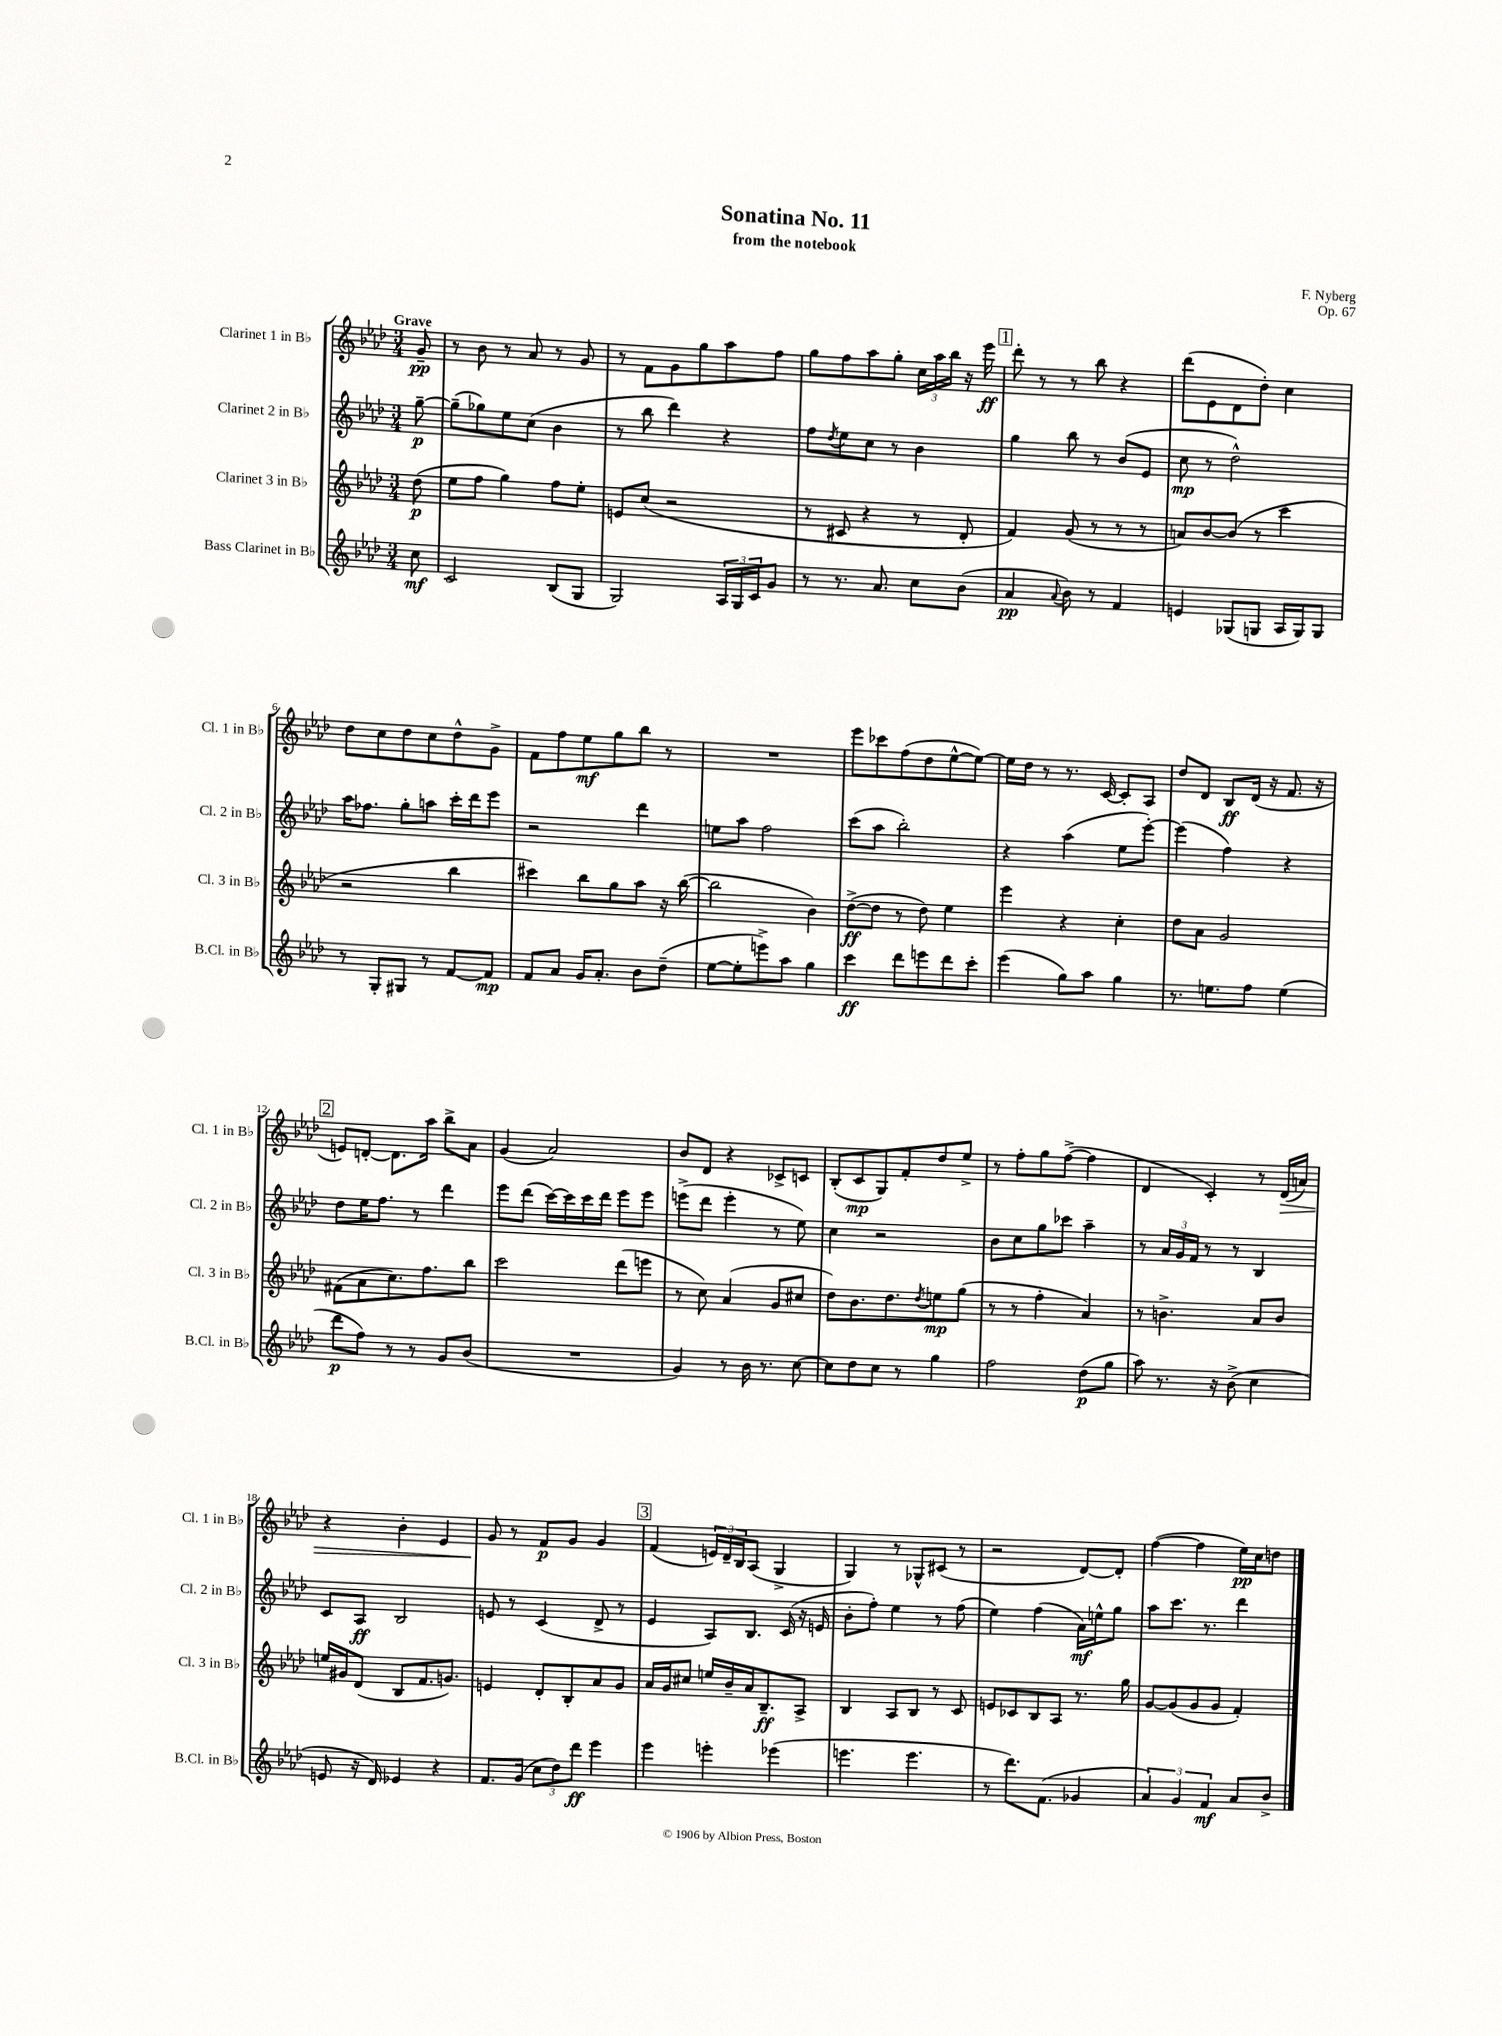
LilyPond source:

\header { title = "Sonatina No. 11" composer = "F. Nyberg" subtitle = "from the notebook" opus = "Op. 67" }
<<
\new StaffGroup <<
\new Staff = "s0" \with { instrumentName = "Clarinet 1 in Bb" shortInstrumentName = "Cl. 1 in Bb" } {
    \clef treble \key aes \major \numericTimeSignature \time 3/4 \partial 8 \tempo "Grave"
    g'8--\pp |
    r8 bes'8 r8 aes'8 r8 g'8 |
    r8 f'8 g'8 g''8 aes''8 f''8 |
    g''8 f''8 aes''8 g''8-. \tuplet 3/2 { c''16 aes''16 bes''16 } r16 ees'''16\ff |
    \mark \markup { \box "1" } des'''8-. r8 r8 bes''8 r4 |
    des'''8( ees'8 des'8 des''8-.) c''4 |
    des''8 c''8 des''8 c''8 des''8-^ g'8-> |
    f'8 f''8 ees''8\mf g''8 bes''8 r8 |
    R2. |
    ees'''8 ces'''8 f''8( des''8 ees''8~-^ ees''8~) |
    ees''16 des''16 r8 r8. c'16~ c'8-. aes8 |
    des''8 des'8 bes8\ff des'16( r16 f'8. r16 |
    \mark \markup { \box "2" } e'8) d'8~-. d'8. aes''16 bes''8-> aes'8 |
    g'4( aes'2) |
    bes'8 des'8 r4 ces'8-> c'8 |
    bes8-.( c'8\mp g8) f'8-. des''8 ees''8-> |
    r8 f''8-. g''8 f''8~->( f''4 |
    des'4 c'4-.) r8 des'16\>( a'16) |
    r4 bes'4-. ees'4 |
    g'8\! r8 f'8\p g'8 g'4 |
    \mark \markup { \box "3" } f'4( \tuplet 3/2 { e'16) des'16-- bes16 } aes8( g4-> |
    g4) r8 ges8-^ cis'8( r8 |
    r2 des'8~) des'8-. |
    f''4~( f''4 ees''16\pp) c''16 d''8 \bar "|." |
}
\new Staff = "s1" \with { instrumentName = "Clarinet 2 in Bb" shortInstrumentName = "Cl. 2 in Bb" } {
    \clef treble \key aes \major \numericTimeSignature \time 3/4 \partial 8
    g''8~--\p |
    g''8--( ges''8) ees''8 c''8( bes'4 |
    r8 bes''8 des'''4) r4 |
    f''8 \acciaccatura { des''8 } ees''8 c''8 r8 bes'4 |
    \mark \markup { \box "1" } g''4 bes''8 r8 bes'8( ees'8 |
    c''8\mp r8 des''2-^) |
    aes''16 fes''8. g''8-. a''8 c'''16-. des'''16 ees'''8 |
    r2 des'''4 |
    e''8 aes''8 f''2 |
    c'''8( aes''8 bes''2-.) |
    r4 aes''4( ees''8 ees'''8~-.) |
    ees'''4( f''4) r4 |
    \mark \markup { \box "2" } des''8 ees''16 f''8. r8 des'''4 |
    ees'''8 des'''8( c'''16~) c'''16 c'''16 des'''16 ees'''8 ees'''8 |
    e'''8->( des'''8 e'''4-. r8 ees''8) |
    c''4 r2 |
    bes'8 c''8 g''8 ces'''8 aes''4-- |
    r8 \tuplet 3/2 { aes'16 g'16 f'16 } r8 r8 bes4 |
    c'8 aes8\ff bes2 |
    e'8 r8 c'4( des'8-> r8 |
    \mark \markup { \box "3" } ees'4 aes8) bes8. c'16( r16 e'16 |
    bes'8-. f''8-.) ees''4 r8 f''8( |
    ees''4) f''4( aes'16\mf) e''16-^ g''8 |
    aes''8 c'''8. r8. des'''4 \bar "|." |
}
\new Staff = "s2" \with { instrumentName = "Clarinet 3 in Bb" shortInstrumentName = "Cl. 3 in Bb" } {
    \clef treble \key aes \major \numericTimeSignature \time 3/4 \partial 8
    des''8\p( |
    ees''8 f''8 g''4) f''8 ees''8-. |
    e'8 c''8( r2 |
    r8 cis'8 r4 r8 des'8-. |
    \mark \markup { \box "1" } f'4) g'8( r8 r8 r8 |
    a'8) bes'8~ bes'8( r8 c'''4 |
    r2 bes''4 |
    cis'''4) bes''8 g''8 aes''8 r16 bes''16~( |
    bes''2 bes'4) |
    des''8~->\ff( des''8 r8 des''8) ees''4 |
    ees'''4 r4 c''4-. |
    des''8 aes'8 g'2 |
    \mark \markup { \box "2" } fis'8( aes'8 c''8.) f''8. bes''8 |
    c'''2 des'''8( e'''8 |
    r8 c''8) aes'4( g'8 cis''8 |
    des''8) bes'8. des''8. \acciaccatura { des''8 } e''8\mp g''8( |
    r8 r8 f''4-. aes'4) |
    r8 b'4.-> aes'8 b'8 |
    e''16 gis'16 des'8( bes8 f'8. g'8.) |
    e'4 des'8-. bes8-. aes'8 g'8 |
    \mark \markup { \box "3" } aes'16 g'16 cis''8 e''16 bes'16-- aes'16 bes8.--\ff aes8-> |
    bes4 aes8 bes8 r8 c'8 |
    e'8 ces'8 bes8 aes8 r8. g''16 |
    g'8~ g'8( g'8 g'8 f'4-.) \bar "|." |
}
\new Staff = "s3" \with { instrumentName = "Bass Clarinet in Bb" shortInstrumentName = "B.Cl. in Bb" } {
    \clef treble \key aes \major \numericTimeSignature \time 3/4 \partial 8
    c''8\mf |
    c'2 bes8( g8 |
    g2) \tuplet 3/2 { aes16 g16 c'16 } g'8 |
    r8 r8. aes'8. c''8 bes'8( |
    \mark \markup { \box "1" } aes'4\pp \appoggiatura { aes'8 } bes'8) r8 f'4 |
    e'4 ges8( g8 aes16 g16) g8 |
    r8 g8-. gis8 r8 f'8~ f'8\mp |
    f'8 aes'8 g'16 aes'8.-. bes'8 des''8--( |
    ees''8~ ees''8-. e'''8->) aes''8 g''4 |
    c'''4\ff des'''8 e'''8 des'''8 c'''8-. |
    ees'''4( g''8) aes''8 g''4 |
    r8. e''8. f''8 e''4( |
    \mark \markup { \box "2" } des'''8\p f''8) r8 r8 g'8 bes'8( |
    R2. |
    g'4) r8 bes'16 r8. c''8~ |
    c''8 des''8 c''8 r8 g''4 |
    f''2 des''8\p( g''8 |
    aes''8) r8. r16 bes'8->( c''4 |
    e'8 r16 des'16) ees'4 r4 |
    f'8. g'16( \tuplet 3/2 { c''8 des''8) des'''8\ff } ees'''4 |
    \mark \markup { \box "3" } ees'''4 e'''4-. ees'''4( |
    e'''4. e'''4. |
    r8 des'''8.) f'8.( ges'4 |
    \tuplet 3/2 { aes'4) g'4 f'4\mf } aes'8 bes'8-> \bar "|." |
}
>>
>>
